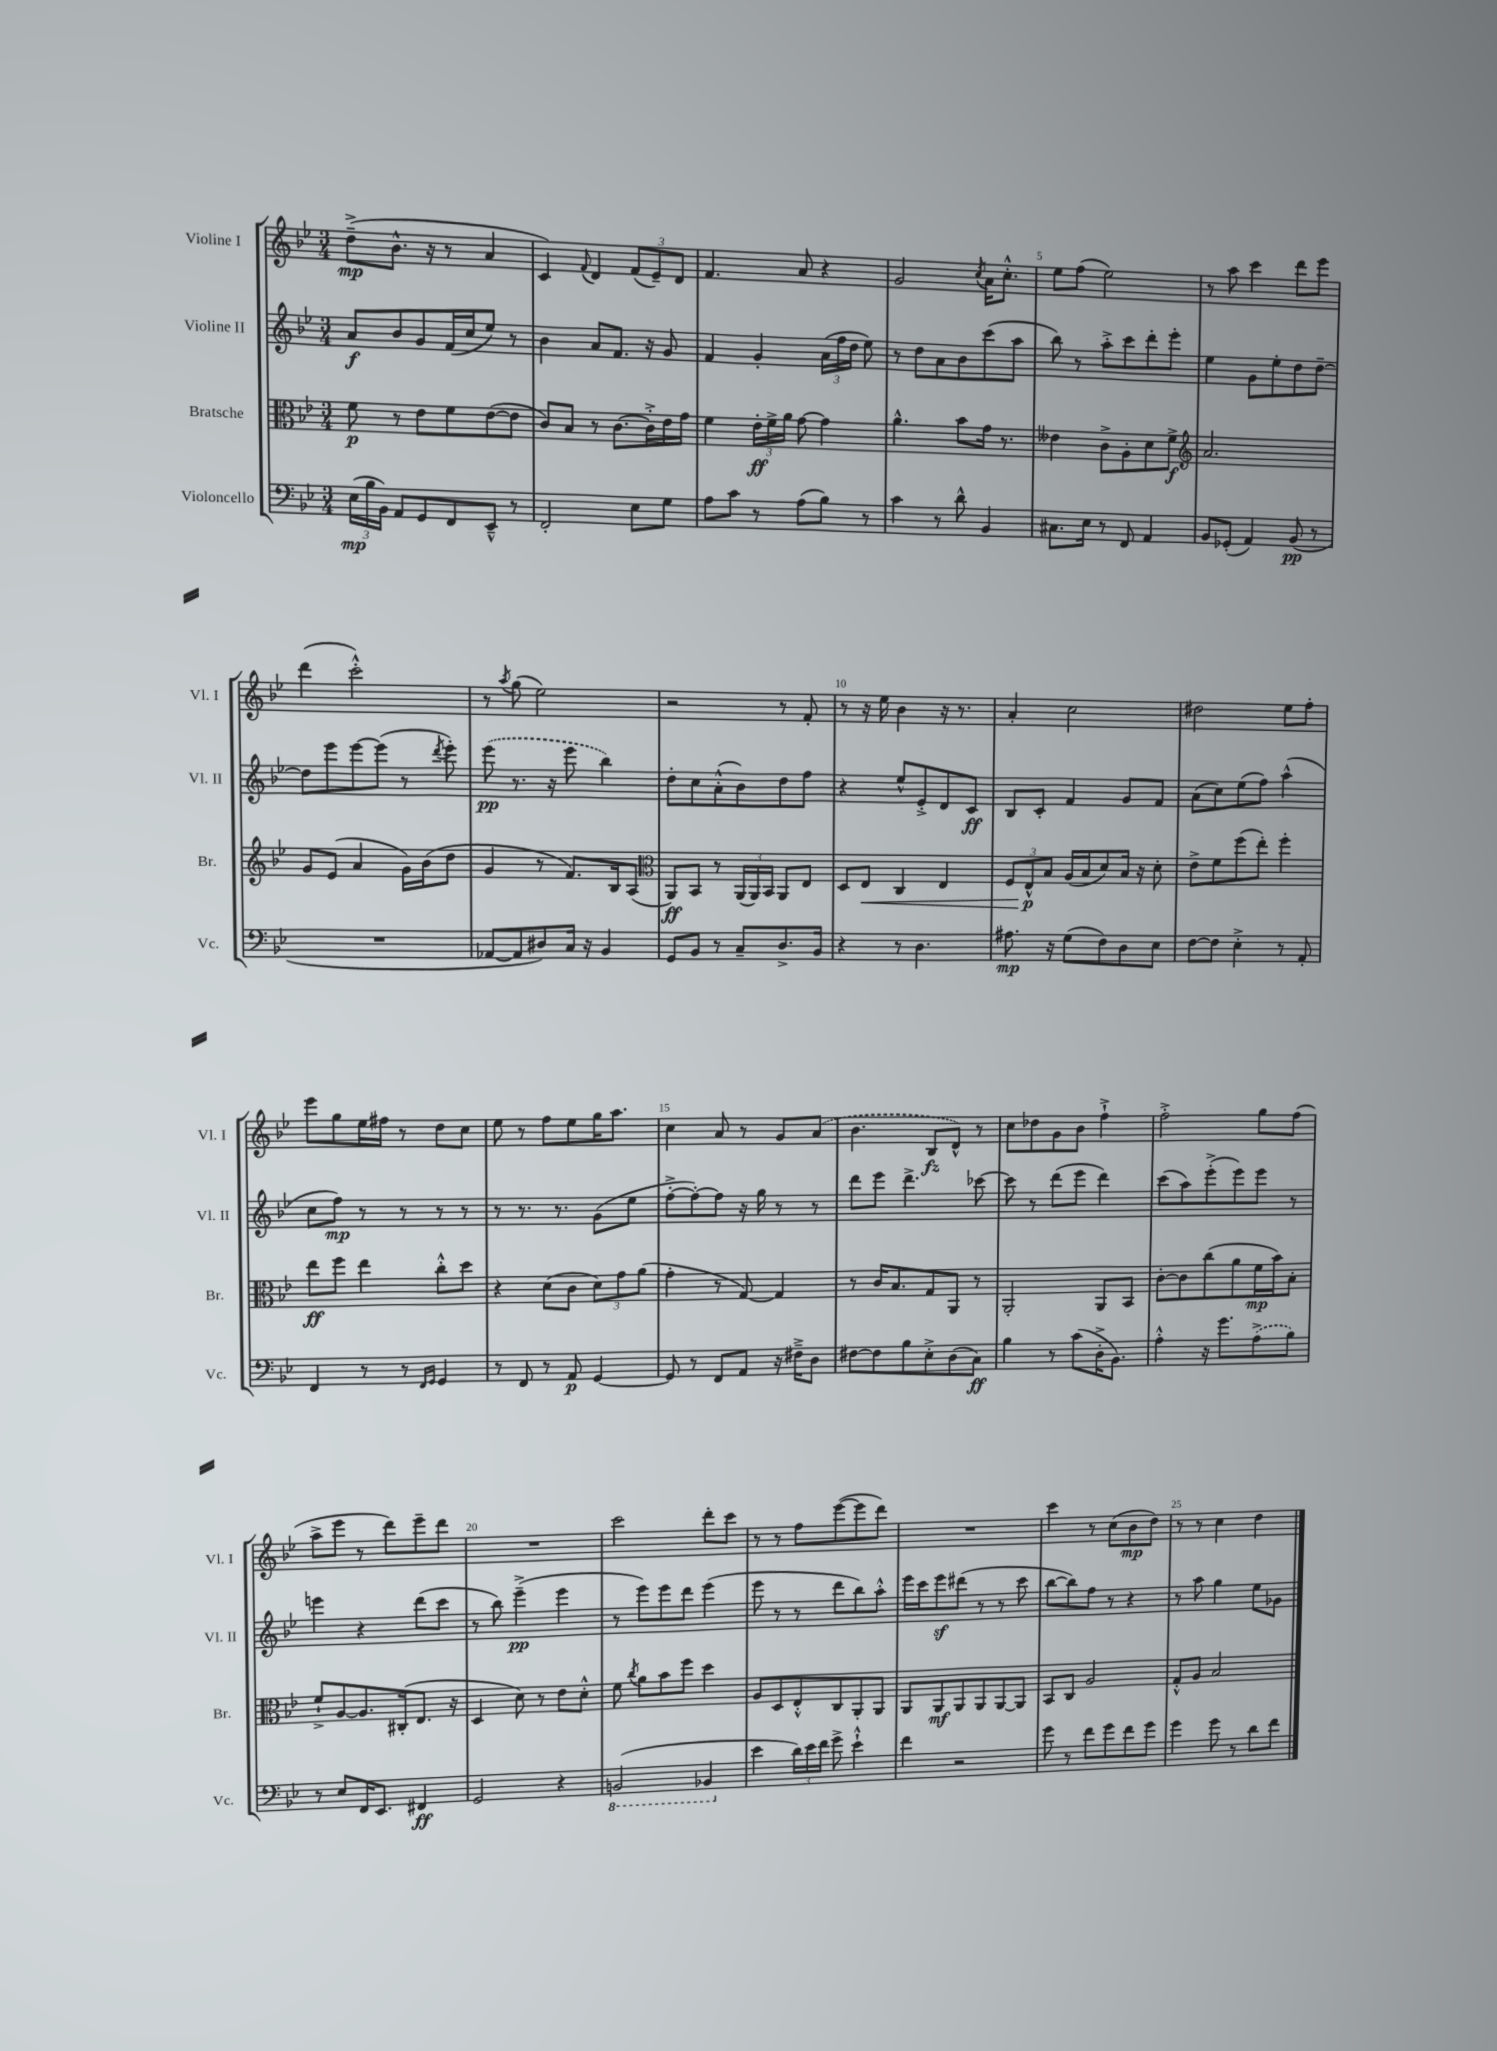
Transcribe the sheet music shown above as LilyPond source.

<<
\new StaffGroup <<
\new Staff = "s0" \with { instrumentName = "Violine I" shortInstrumentName = "Vl. I" } {
    \clef treble \key bes \major \numericTimeSignature \time 3/4
    \autoBeamOff d''8[--->\mp( bes'8.]-^ r16 r8 a'4 |
    c'4) \appoggiatura { f'8 } d'4 \tuplet 3/2 { f'8[( ees'8--) d'8] } |
    f'4. a'8 r4 |
    g'2 \acciaccatura { c''8 } a'16[ c''8.]-.-^ |
    ees''8[ f''8]( ees''2) |
    r8 a''8 c'''4 d'''8[ ees'''8] |
    d'''4( c'''2-.-^) |
    r8 \acciaccatura { a''8 } g''8( ees''2) |
    r2 r8 f'8-. |
    r8 r16 ees''16 bes'4 r16 r8. |
    a'4-. c''2 |
    dis''2 ees''8[ f''8]-. |
    ees'''8[ g''8 ees''16 fis''16] r8 d''8[ c''8] |
    ees''8 r8 f''8[ ees''8 g''16 a''8.] |
    c''4 a'8 r8 g'8[ \once \slurDashed a'8]( |
    bes'4. bes8[\fz d'8]-^) r8 |
    c''8[ des''8 g'8 bes'8] f''4-!-> |
    f''2-.-> g''8[ f''8]( |
    a''8[-> ees'''8] r8 d'''8[) ees'''8-- d'''8] |
    R2. |
    c'''2 d'''8[-. c'''8] |
    r8 r8 f''8[ ees'''8~( ees'''8 d'''8]) |
    R2. |
    c'''4 r8 c''8[( bes'8\mp d''8]) |
    r8 r8 c''4 d''4 \bar "|." |
}
\new Staff = "s1" \with { instrumentName = "Violine II" shortInstrumentName = "Vl. II" } {
    \clef treble \key bes \major \numericTimeSignature \time 3/4
    \autoBeamOff a'8[\f bes'8 g'8 f'16( c''16 ees''8]) r8 |
    bes'4 a'8[ f'8.] r16 g'8 |
    f'4 g'4-. \tuplet 3/2 { a'16[( f''16 d''16] } ees''8) |
    r8 d''8[ a'8 bes'8 c'''8( a''8] |
    bes''8) r8 a''8[-.-> c'''8 d'''8-. ees'''8]-. |
    ees''4 g'8[ ees''8-. d''8 d''8]~-- |
    d''8[ ees'''8 ees'''8~ ees'''8]( r8 \acciaccatura { d'''8 } ees'''8-.) |
    \once \slurDashed ees'''8\pp( r8. r16 ees'''8 bes''4) |
    d''8[-. c''8 a'8-.-^( bes'8) d''8 f''8] |
    r4 ees''8[-^ ees'8-.-> d'8 c'8]\ff |
    bes8[ c'8]-. f'4 g'8[ f'8] |
    a'8[( c''8) ees''8( f''8]) a''4-^( |
    c''8[ f''8]\mp) r8 r8 r8 r8 |
    r8 r8. r8. g'8[( ees''8] |
    f''8[~-.-> f''8~-.) f''8] r16 g''16 r8 r8 |
    d'''8[ ees'''8] d'''4.-> ces'''8~ |
    ces'''8 r8 d'''8[( ees'''8] d'''4) |
    c'''8[( a''8) ees'''8-.->( ees'''8) ees'''8] r8 |
    e'''4 r4 d'''8[( c'''8] |
    r8 bes''8) ees'''4--->\pp( ees'''4 |
    r8 ees'''8[) ees'''8 d'''8] ees'''4( |
    ees'''8 r8 r8 d'''8[ bes''8) a''8]-.-^ |
    ees'''16[ c'''16 ees'''8\sf dis'''8]( r8 r8 c'''8 |
    bes''8[~ bes''8) f''8] r8 r4 |
    r8 a''8 g''4 ees''8[ ges'8] \bar "|." |
}
\new Staff = "s2" \with { instrumentName = "Bratsche" shortInstrumentName = "Br." } {
    \clef alto \key bes \major \numericTimeSignature \time 3/4
    \autoBeamOff f'8\p r8 ees'8[ f'8 ees'8~( ees'8] |
    c'8[) bes8] r8 c'8.[~ c'16-.-> ees'16 g'16] |
    f'4 \tuplet 3/2 { ees'16[-.\ff f'16-> a'16] } g'8~ g'4 |
    a'4.-^ bes'8[ g'16] r8. |
    eeses'4 c'8[-> a8-. d'8 f'8]->\f |
    \clef treble a'2. |
    g'8[ ees'8]( a'4 g'16[) bes'16( d''8] |
    g'4 r8 f'8.[) bes16 a8]( |
    \clef alto a,8[\ff) bes,8] r8 \tuplet 3/2 { a,16[( a,16) bes,16] } a,8[ ees8] |
    d8[ ees8]\< c4 ees4 |
    \tuplet 3/2 { f8[ ees8-^\p\! bes8] } a16[( bes16 d'8) bes16] r16 d'8-. |
    ees'8[-> f'8 f''8( ees''8]-.) f''4-. |
    ees''8[\ff f''8] ees''4 c''8[-.-^ d''8] |
    r4 d'8[( c'8] \tuplet 3/2 { d'8[) g'8 a'8]( } |
    g'4-. r8 g8~) g4 |
    r8 c'16[ bes8. g8 a,8] r8 |
    a,2-. a,8[ bes,8] |
    c'8[~-. c'8 c''8( a'8 f'16\mp bes'16) bes8]-. |
    f'8[-!-> a8~ a8. cis16-.( ees8.] r16 |
    d4 d'8) r8 ees'8[ d'8]-.-^ |
    f'8 \acciaccatura { c''8 } a'8[ bes'8 f''8] d''4 |
    a8[ d8 ees8-.-^ c8 a,8-. a,8] |
    a,8[ a,8\mf a,8 a,8 a,8~ a,8] |
    bes,8[ c8] a2 |
    g8[-.-^ a8] bes2 \bar "|." |
}
\new Staff = "s3" \with { instrumentName = "Violoncello" shortInstrumentName = "Vc." } {
    \clef bass \key bes \major \numericTimeSignature \time 3/4
    \autoBeamOff \tuplet 3/2 { ees16[\mp( bes16 bes,16]) } a,8[ g,8 f,8 ees,8]---^ r8 |
    f,2-. ees8[ g8] |
    a8[ c'8] r8 a8[( bes8]) r8 |
    c'4 r8 d'8-^ bes,4 |
    cis8.[ ees16] r8 f,8 a,4 |
    bes,8[ ges,8]-.( a,4) bes,8\pp( r8 |
    R2. |
    aes,8[~ aes,8 dis8) c16] r16 bes,4 |
    g,8[ bes,8] r8 c8[-- d8.-> bes,16] |
    r4 r8 d4. |
    ais8.\mp r16 g8[( f8) d8 ees8] |
    f8[~ f8] ees4-.-> r8 a,8-. |
    f,4 r8 r8 \grace { f,16[ g,16] } g,4 |
    r8 f,8 r8 a,8\p g,4~ |
    g,8 r8 f,8[ a,8] r16 fis16[---> d8] |
    fis8[~ fis8 bes8 ees8-.-> d8( c8]\ff) |
    bes4 r8 c'8[( d16-.-> bes,8.]) |
    a4-.-^ r16 g'8.[ \once \slurDashed a8->( bes8]) |
    r8 ees8[ f,16 ees,8.] fis,4\ff |
    g,2 r4 |
    \ottava #-1 b,,2( bes,,4 \ottava #0 |
    ees'4 \tuplet 3/2 { d'16[) ees'16 f'16] } g'8-> ees'4-!-^ |
    f'4 r2 |
    g'8 r8 f'8[ g'8 f'8 g'8] |
    g'4 g'8 r8 d'8[ f'8] \bar "|." |
}
>>
>>
\layout { \context { \Score \override BarNumber.break-visibility = ##(#f #t #t) barNumberVisibility = #(every-nth-bar-number-visible 5) } }
